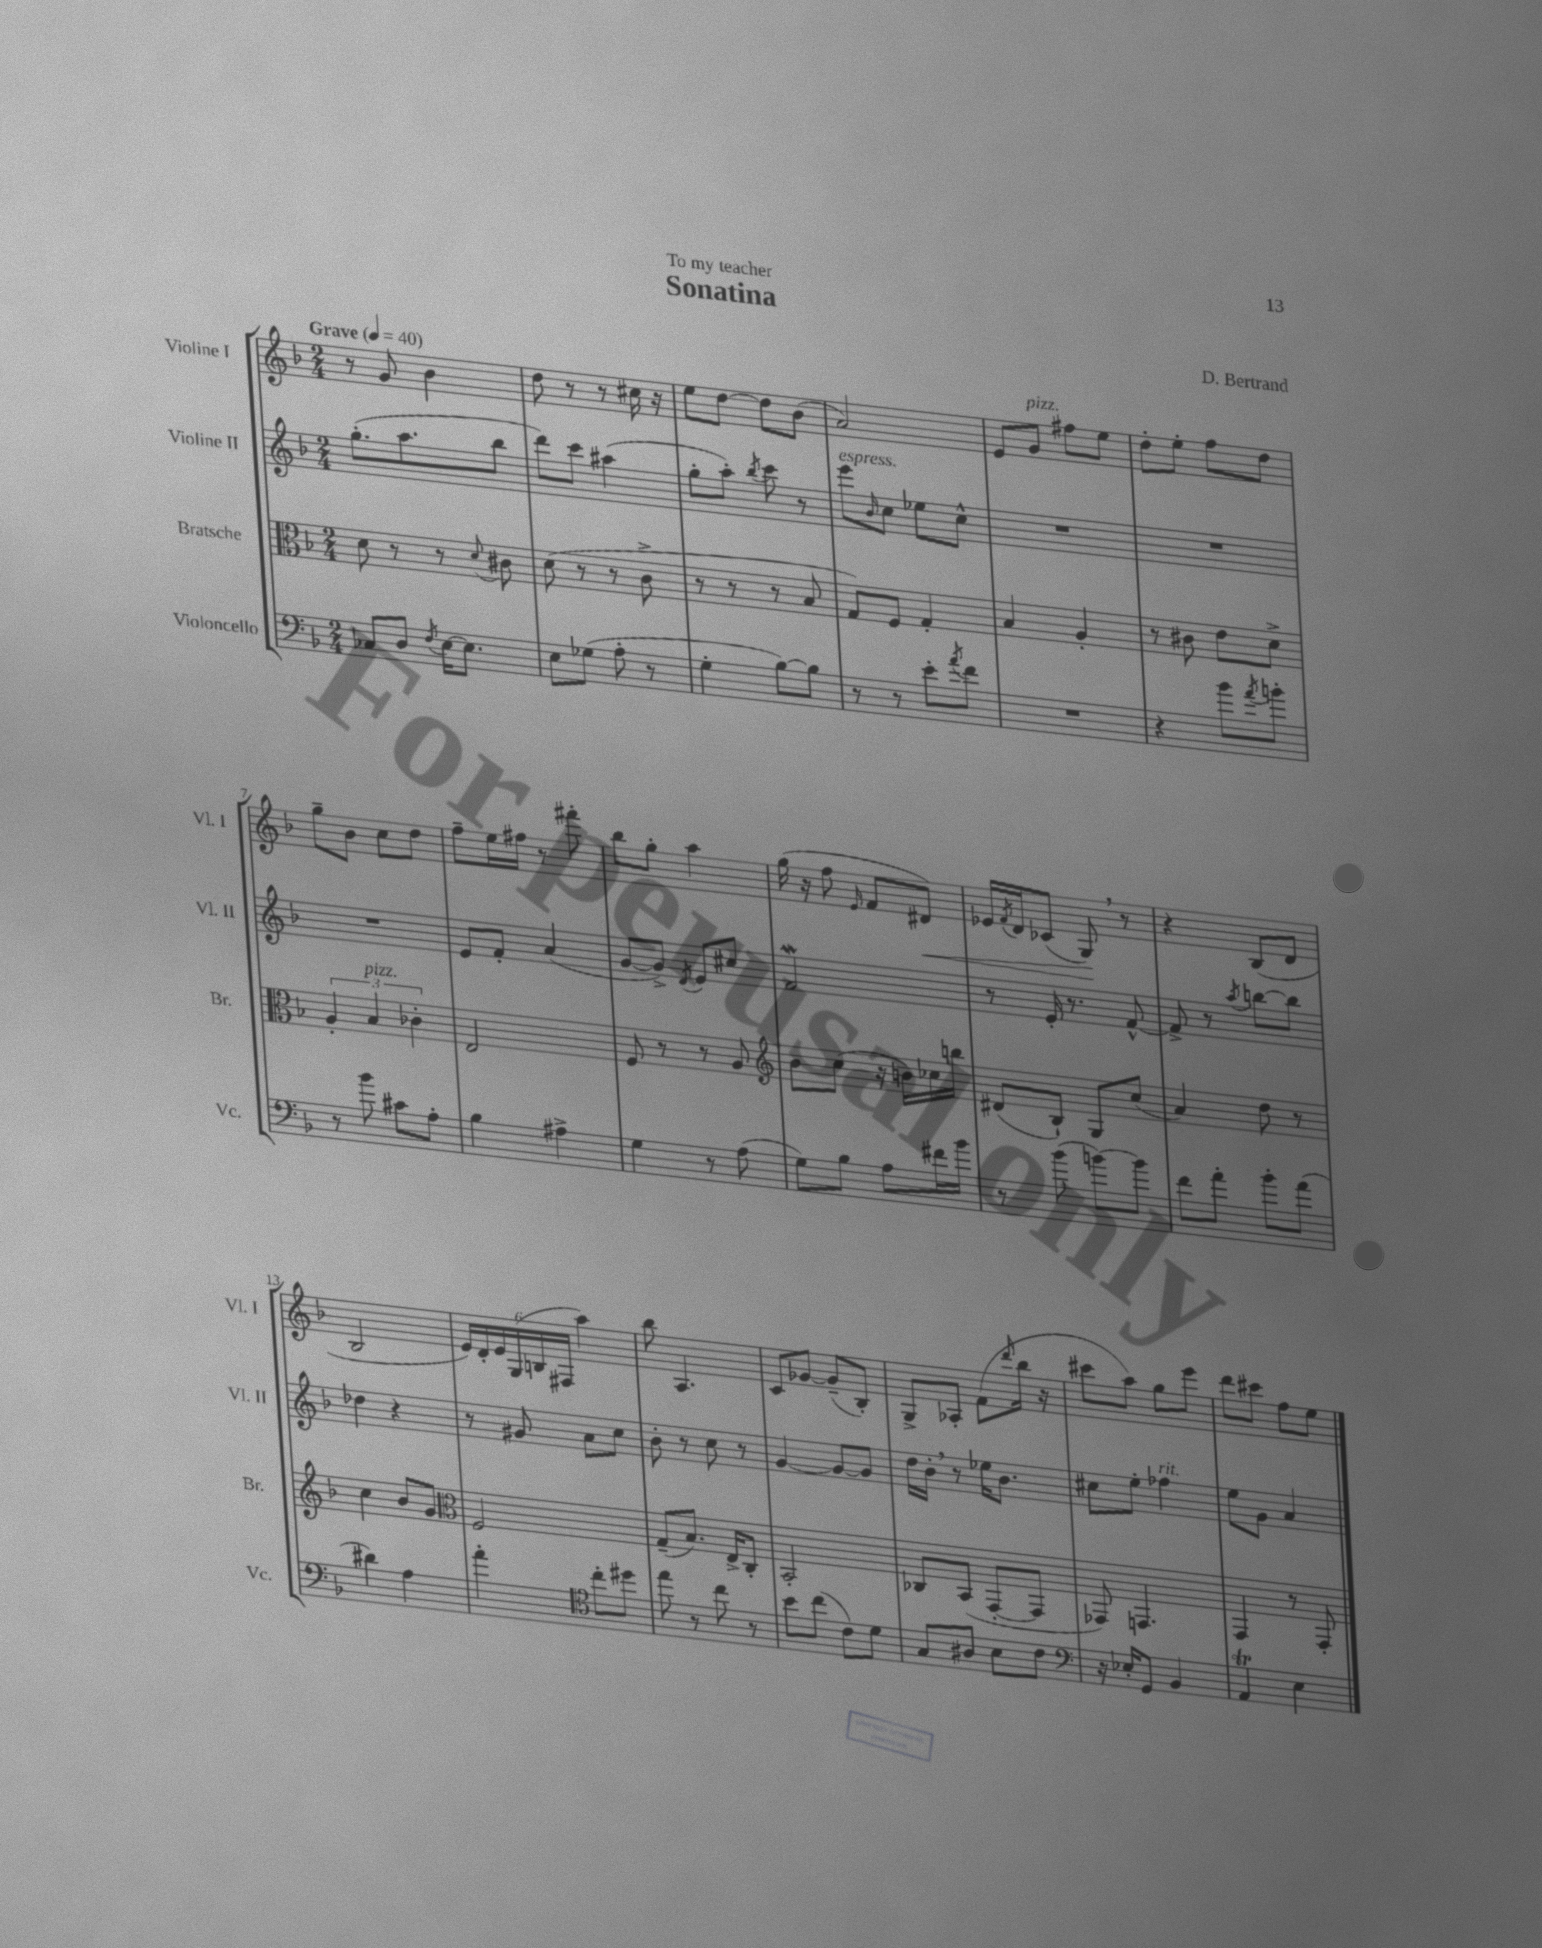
\header { title = "Sonatina" composer = "D. Bertrand" dedication = "To my teacher" }
<<
\new StaffGroup <<
\new Staff = "s0" \with { instrumentName = "Violine I" shortInstrumentName = "Vl. I" } {
    \clef treble \key f \major \numericTimeSignature \time 2/4 \tempo "Grave" 4 = 40
    r8 g'8 bes'4 |
    d''8 r8 r8 cis''16 r16 |
    e''8 d''8~ d''8 bes'8( |
    a'2) |
    e'8 g'8^\markup { \italic "pizz." } fis''8 e''8 |
    d''8-. e''8-. f''8 d''8 |
    g''8-- bes'8 c''8 d''8 |
    f''8-- e''16 fis''16 r8 fis'''8-. |
    bes''8 g''8-. a''4 |
    g''16( r16 f''8 \grace { e'16 } f'8 dis'8\<) |
    ees'16 \acciaccatura { f'8 } d'16 ces'8( g8\!) \breathe r8 |
    r4 bes8( d'8 |
    bes2 |
    \tuplet 6/4 { e'16) d'16-. e'16 g16( b16 fis16 } a''4) |
    bes''8 a4. |
    c'8 ges'8~ ges'8--( bes8-.) |
    g8-> aes8-. f'8( \grace { d'''16 } bes''16 r16 |
    cis'''8 a''8) g''8 e'''8 |
    d'''8 cis'''8 f''8 e''8 \bar "|." |
}
\new Staff = "s1" \with { instrumentName = "Violine II" shortInstrumentName = "Vl. II" } {
    \clef treble \key f \major \numericTimeSignature \time 2/4
    g''8.-.( a''8. bes''8 |
    d'''8) c'''8 ais''4( |
    g''8-. a''8-.) \acciaccatura { bes''8 } c'''8 r8 |
    e'''8^\markup { \italic "espress." } \grace { bes'16 } c''8 ees''8 c''8-^ |
    R2 |
    R2 |
    R2 |
    e'8 f'8-. a'4( |
    g'8~ g'8->) \acciaccatura { d'8 } e'8 cis''8 |
    f'2\mordent |
    r8 e'16-. r8. f'8~-^ |
    f'8-> r8 \acciaccatura { a''8 } b''8~ b''8 |
    des''4 r4 |
    r8 gis'8 a'8 c''8 |
    bes'8-. r8 c''8 r8 |
    g'4~ g'8~ g'8 |
    d''16 bes'16-. \breathe r8 ees''16 bes'8. |
    cis''8 e''8-. fes''4^\markup { \italic "rit." } |
    e''8 g'8 a'4 \bar "|." |
}
\new Staff = "s2" \with { instrumentName = "Bratsche" shortInstrumentName = "Br." } {
    \clef alto \key f \major \numericTimeSignature \time 2/4
    d'8 r8 r8 \appoggiatura { d'8 } cis'8 |
    d'8( r8 r8 c'8-> |
    r8 r8 r8 bes8 |
    g8) f8 g4-. |
    bes4 a4-. |
    r8 cis'8 e'8 d'8-> |
    \tuplet 3/2 { a4-. bes4^\markup { \italic "pizz." } ces'4-. } |
    e2 |
    f8 r8 r8 a8 |
    \clef treble bes'8 c''8( r16 b'16) ces''16 b''16 |
    dis'8( bes8-!) g8 c''8( |
    a'4) d''8 r8 |
    c''4 bes'8 g'8 |
    \clef alto f2 |
    g8--( bes8.) e16-> c8-. |
    bes,2-. |
    ces8 bes,8( g,8~-. g,8 |
    ges,8) g,4. |
    g,4 r8 g,8-. \bar "|." |
}
\new Staff = "s3" \with { instrumentName = "Violoncello" shortInstrumentName = "Vc." } {
    \clef bass \key f \major \numericTimeSignature \time 2/4
    ces8 d8 \acciaccatura { f8 } e16~ e8. |
    e8 ges8( a8-. r8 |
    g4-. bes8~) bes8 |
    r8 r8 e'8-. \acciaccatura { a'8 } f'8 |
    R2 |
    r4 bes'8 \acciaccatura { a'8 } b'8-. |
    r8 bes'8 cis'8 a8-. |
    bes4 ais4-> |
    g4 r8 a8( |
    g8) bes8 a8 fis'16 bes'16 |
    r8 bes'8( b'8~) b'8 |
    f'8 a'8-. bes'8-. a'8( |
    dis'4) a4 |
    a'4-. \clef tenor c''8-. dis''8 |
    e''8 r8 c''8 r8 |
    bes'8 c''8( c'8) d'8 |
    g8 ais8 bes8 c'8 |
    \clef bass r16 ees16-. g,8 bes,4 |
    a,4\trill e4 \bar "|." |
}
>>
>>
